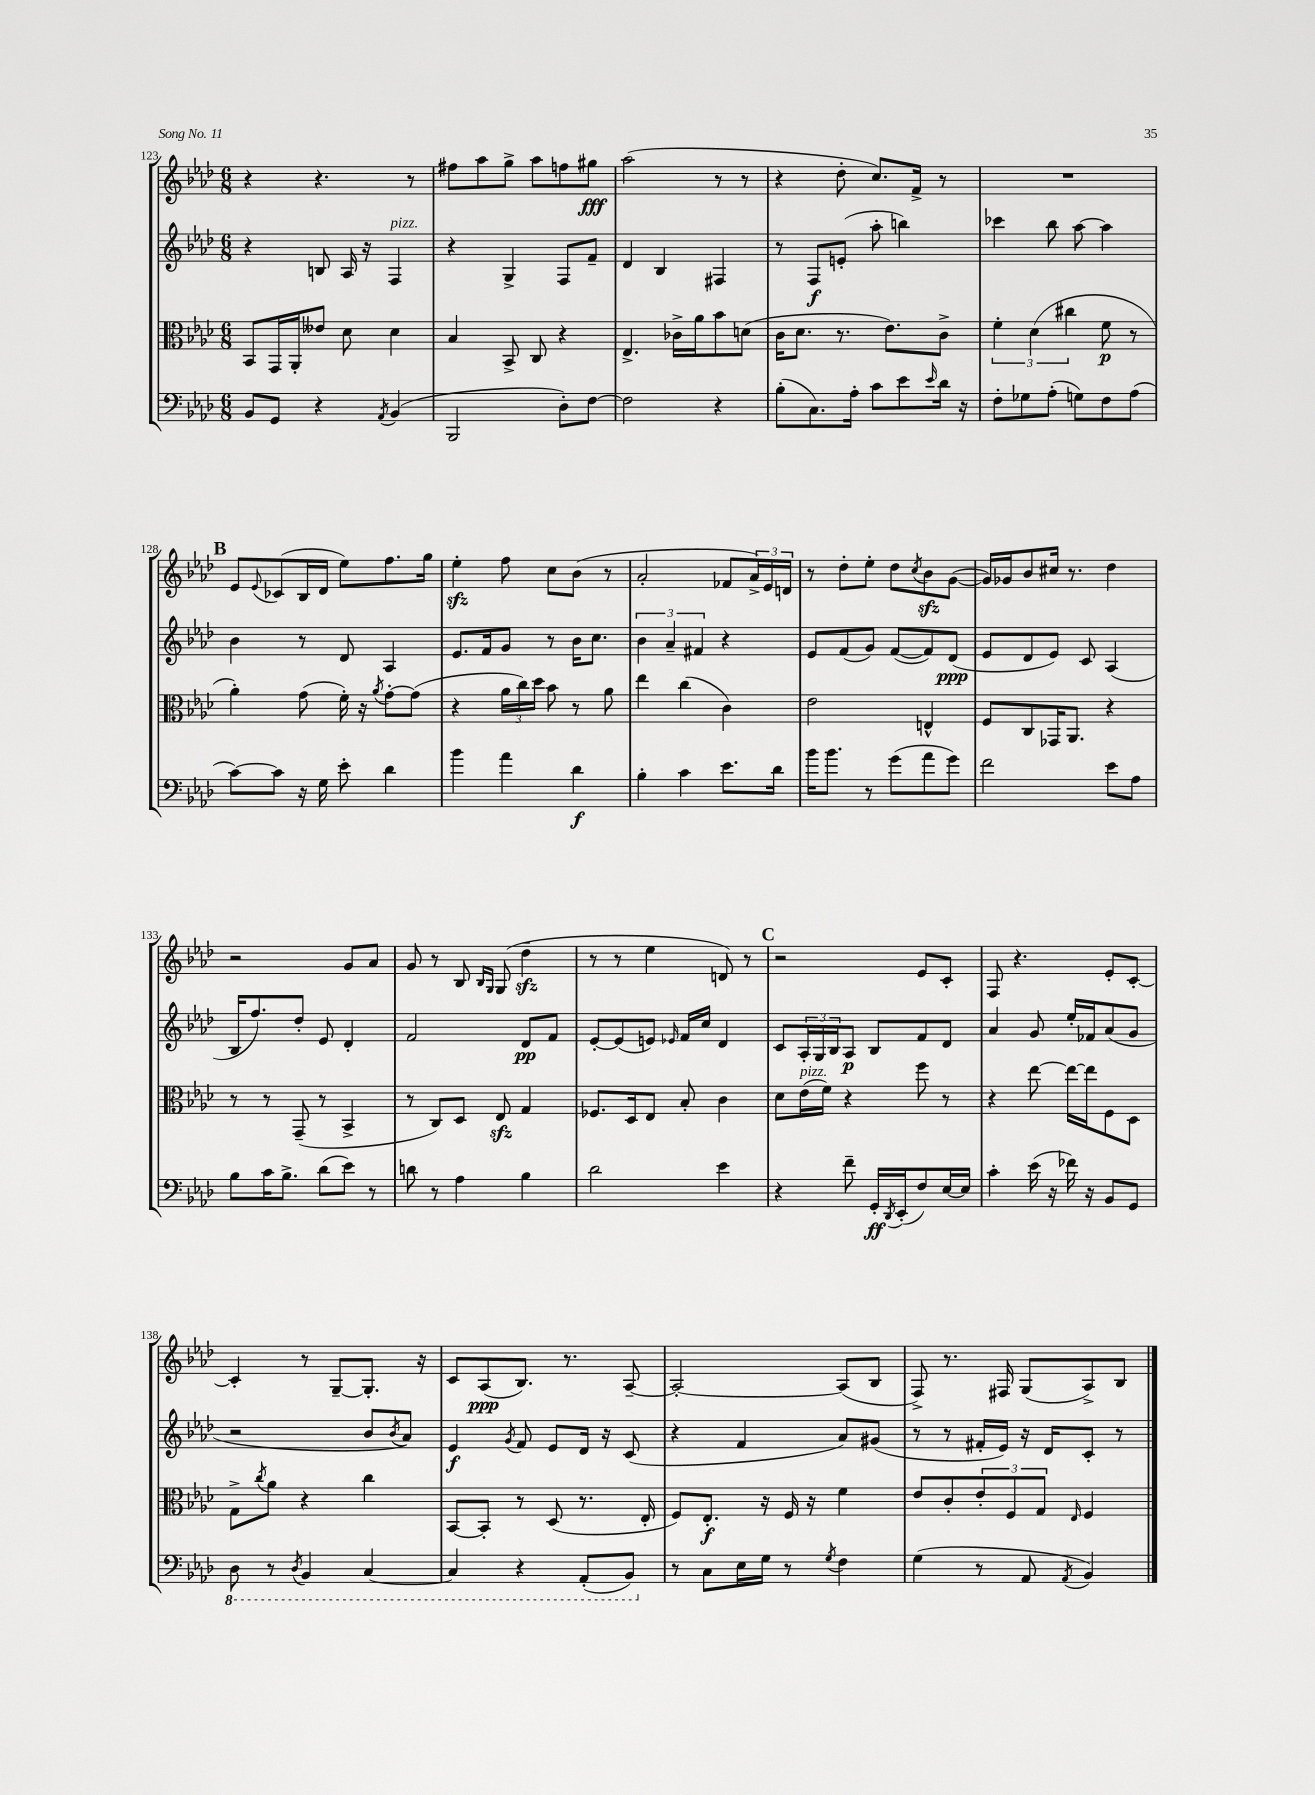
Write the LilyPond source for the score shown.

<<
\new StaffGroup <<
\new Staff = "s0" {
    \clef treble \key aes \major \numericTimeSignature \time 6/8
    r4 r4. r8 |
    fis''8 aes''8 g''8-> aes''8 f''8 gis''8\fff |
    aes''2( r8 r8 |
    r4 des''8-. c''8.) f'16-> r8 |
    R2. |
    \mark \markup { \bold "B" } ees'8 \appoggiatura { ees'8 } ces'8( bes16 des'16 ees''8) f''8. g''16 |
    ees''4-.\sfz f''8 c''8 bes'8( r8 |
    aes'2-. fes'8 \tuplet 3/2 { aes'16->) ees'16 d'16 } |
    r8 des''8-. ees''8-. des''8 \acciaccatura { c''8 } bes'8\sfz g'8~( |
    g'16) ges'16 bes'8 cis''16 r8. des''4 |
    r2 g'8 aes'8 |
    g'8 r8 bes8 \grace { bes16 g16 } g8( des''4--\sfz |
    r8 r8 ees''4 d'8) r8 |
    \mark \markup { \bold "C" } r2 ees'8 c'8-. |
    f8 r4. ees'8-. c'8~-. |
    c'4-. r8 g8~-- g8.-. r16 |
    c'8 aes8\ppp( bes8.) r8. aes8~-- |
    aes2~-. aes8( bes8 |
    f8->) r8. fis16 g8( aes8->) bes8 \bar "|." |
}
\new Staff = "s1" {
    \clef treble \key aes \major \numericTimeSignature \time 6/8
    r4 b8 aes16 r16 f4^\markup { \italic "pizz." } |
    r4 g4-> f8 f'8-- |
    des'4 bes4 fis4 |
    r8 f8\f e'8-.( aes''8-. b''4) |
    ces'''4 bes''8 aes''8~ aes''4 |
    \mark \markup { \bold "B" } bes'4 r8 des'8 aes4 |
    ees'8. f'16 g'8 r8 bes'16 c''8. |
    \tuplet 3/2 { bes'4 aes'4-- fis'4 } r4 |
    ees'8 f'8( g'8) f'8~( f'8) des'8\ppp( |
    ees'8 des'8 ees'8) c'8 aes4( |
    bes16 f''8.) des''8-. ees'8 des'4-. |
    f'2 des'8\pp f'8 |
    ees'8~-. ees'8( e'8) \grace { ees'16 } f'16 c''16 des'4 |
    \mark \markup { \bold "C" } c'8 \tuplet 3/2 { aes16-. g16 bes16 } aes8\p bes8 f'8 des'8 |
    aes'4 g'8 ees''16-. fes'16 aes'8( g'8 |
    r2 bes'8 \acciaccatura { bes'8 } aes'8) |
    ees'4\f \acciaccatura { g'8 } f'8 ees'8 des'16 r16 c'8( |
    r4 f'4 aes'8) gis'8( |
    r8 r8 fis'16-. ees'16) r16 des'16 c'8-. r8 \bar "|." |
}
\new Staff = "s2" {
    \clef alto \key aes \major \numericTimeSignature \time 6/8
    bes,8 g,16 aes,16-. eeses'8 des'8 des'4 |
    bes4 bes,8-> c8 r4 |
    ees4.-> ces'16-> aes'16 bes'8 d'8( |
    c'16 des'8. r8. ees'8.) c'8-> |
    \tuplet 3/2 { f'4-. des'4( cis''4 } f'8\p r8 |
    \mark \markup { \bold "B" } aes'4-.) g'8( f'16-.) r16 \acciaccatura { aes'8 } g'8~-. g'8( |
    r4 \tuplet 3/2 { aes'16 c''16) des''16 } bes'8 r8 aes'8 |
    ees''4 c''4( c'4) |
    ees'2 e4-^ |
    f8 c8 ges,16 aes,8. r4 |
    r8 r8 g,8--( r8 bes,4-> |
    r8 c8) des8 ees8\sfz g4 |
    fes8. des16 ees8 bes8-. c'4 |
    \mark \markup { \bold "C" } des'8 ees'16^\markup { \italic "pizz." }( f'16) r4 f''8 r8 |
    r4 ees''8~ ees''16~ ees''16 f8 des8 |
    g8-> \acciaccatura { c''8 } aes'8 r4 c''4 |
    bes,8~ bes,8-. r8 des8( r8. ees16-. |
    f8) ees8.-.\f r16 f16 r16 f'4 |
    ees'8 c'8-. \tuplet 3/2 { ees'8-. f8 g8 } \grace { ees16 } f4 \bar "|." |
}
\new Staff = "s3" {
    \clef bass \key aes \major \numericTimeSignature \time 6/8
    bes,8 g,8 r4 \acciaccatura { aes,8 } bes,4( |
    bes,,2 des8-.) f8~ |
    f2 r4 |
    bes8-.( c8.) aes16-. c'8 ees'8 \grace { ees'16 } des'16 r16 |
    f8-. ges8 aes8-.( g8) f8 aes8( |
    \mark \markup { \bold "B" } c'8~) c'8 r16 g16 ees'8-. des'4 |
    bes'4 aes'4 des'4\f |
    bes4-. c'4 ees'8. des'16 |
    bes'16 bes'8. r8 g'8( aes'8 g'8) |
    f'2 ees'8 aes8 |
    bes8 c'16 bes8.-> des'8( ees'8) r8 |
    d'8 r8 aes4 bes4 |
    des'2 ees'4 |
    \mark \markup { \bold "C" } r4 f'8-- g,16-.\ff \acciaccatura { des,8 } ees,16-.( f8) ees16~ ees16 |
    c'4-. ees'16( r16 fes'16) r16 bes,8 g,8 |
    \ottava #-1 des,8 r8 \acciaccatura { des,8 } bes,,4 c,4~ |
    c,4 r4 aes,,8-.( bes,,8) \ottava #0 |
    r8 c8 ees16 g16 r8 \acciaccatura { g8 } f4 |
    g4( r8 aes,8 \acciaccatura { aes,8 } bes,4) \bar "|." |
}
>>
>>
\layout { \context { \Score currentBarNumber = #123 } }
